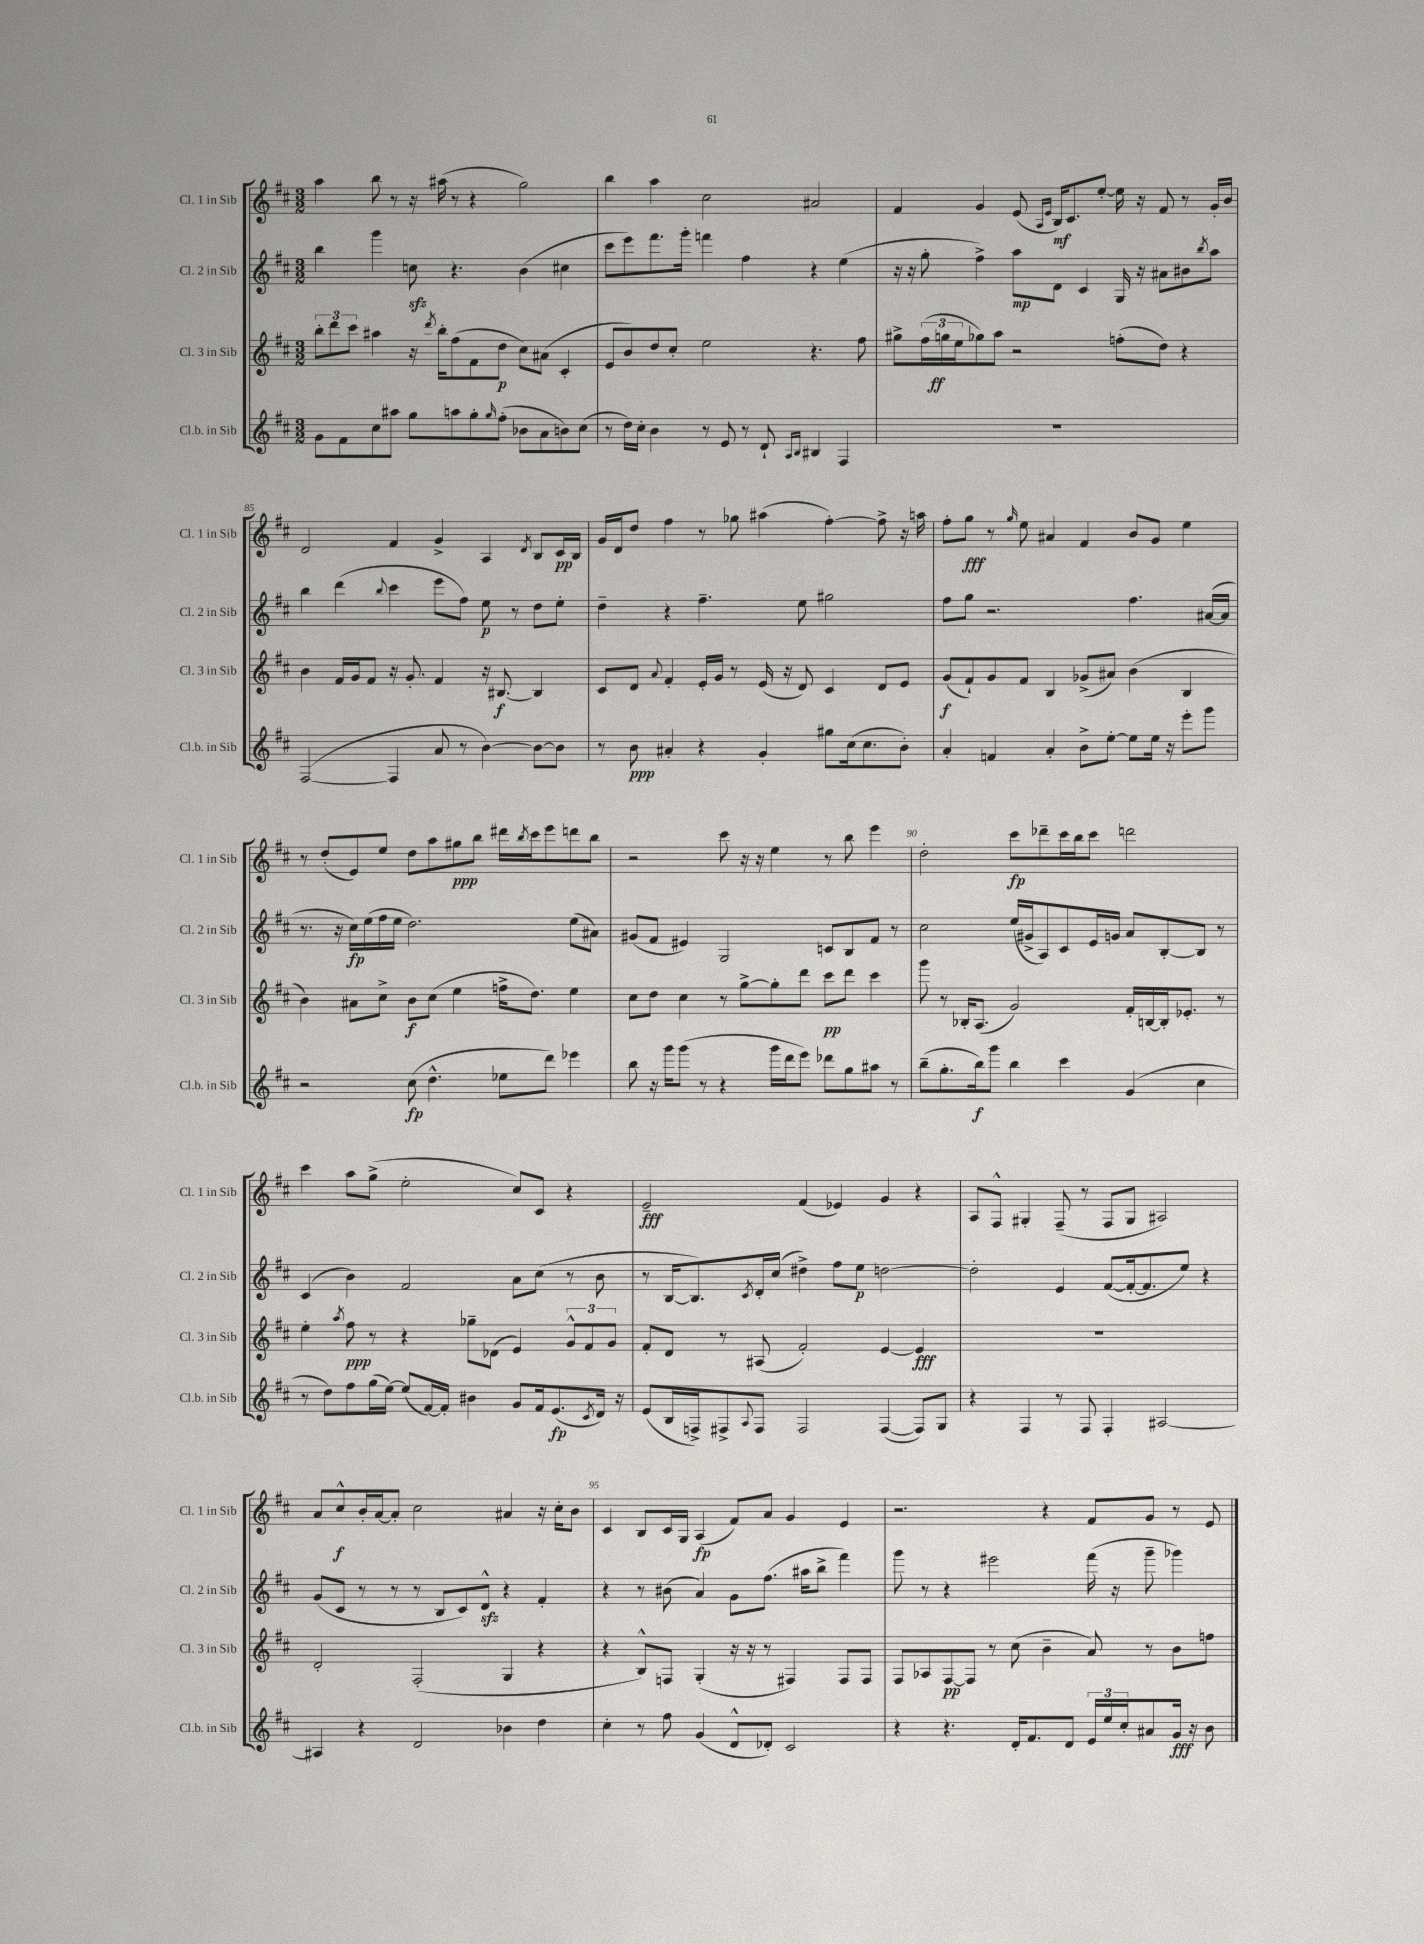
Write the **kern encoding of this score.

**kern	**kern	**kern	**kern
*staff4	*staff3	*staff2	*staff1
*clefG2	*clefG2	*clefG2	*clefG2
*k[f#c#]	*k[f#c#]	*k[f#c#]	*k[f#c#]
*M3/2	*M3/2	*M3/2	*M3/2
8g\L	12bb'\L	4bb\	4aa\
.	12ddd\	.	.
8f#\	.	.	.
.	12ccc#\J	.	.
8cc#\	4aa#\	4ggg\	8bb\
8aa#\J	.	.	8r
8gg\L	16r	8cc\	16r
.	8qddd/	.	.
.	16bb'\LK	.	(16aa#\
8aa\	(8ff#\	4.r	8r
8gg'\	8f#\	.	4r
16qqgg/	.	.	.
(8ff#'\J	8dd\J	.	.
8b-\L	8cc#\L)	(4b\	2gg\)
8a\	(8a#\J	.	.
8b\)	4c#'/	4cc#\	.
(8cc#\J	.	.	.
=	=	=	=
8r	8e/L	8ccc#\L	4bb\
16dd\LL)	8b/)	8eee\)	.
16cc#'\JJ	.	.	.
4b\	8dd/	8.fff#\	4aa\
.	8cc#'/J	.	.
.	.	16ggg'\Jk	.
8r	2ee\	4fff\	2cc#\
8e/	.	.	.
8r	.	4ff#\	.
8d`/	.	.	.
16qqA/LL	.	.	.
16qqB/JJ	.	.	.
4B#/	4.r	4r	2a#/
4F#/	.	(4ee\	.
.	8ff#\	.	.
=	=	=	=
1.r	8gg#^\L	16r	4f#/
.	.	16r	.
.	(24ff#\L	8gg'\	.
.	24gg\	.	.
.	24ee\J	.	.
.	8gg-\)	4ff#^\)	4g/
.	8aa\J	.	.
.	2r	8aa\L	(8e/
.	.	.	16qqA/LL
.	.	.	16qqe/JJ
.	.	8d\J	16B/LK)
.	.	.	8.c#/
.	.	4c#/	.
.	.	.	[8ee'/J
.	(8ff'\L	16G/	16ee\]
.	.	16r	16r
.	8dd\J)	8a#\L	8f#/
.	4r	8b#\	8r
.	.	8qbb/	.
.	.	8aa\J	16g'/LL
.	.	.	16b/JJ
=	=	=	=
([2F#/	4b\	4bb\	2d/
.	16f#/LL	(4ddd\	.
.	16g/J	.	.
.	8f#/J	.	.
.	.	8qqbb/	.
4F#/]	16r	4ccc#\	4f#/
.	8.g'/	.	.
8a/	4f#/	8eee\L	4g^/
8r	.	8ff#\J)	.
[4b\)	16r	8ee\	4A/
.	[8.B#/	.	.
.	.	8r	.
.	.	.	8qd/
8b\_L	4B#/]	8dd\L	8B/L
8b\]J	.	8ee'\J	16c#/L
.	.	.	16B/JJ
=	=	=	=
8r	8c#/L	4dd~\	16g/LL
.	.	.	16d/J
8b\	8d/J	.	8dd/J
.	8qqa/	.	.
4a#'/	4f#'/	4r	4ff#\
4r	16e'/LL	4.ff#~\	8r
.	16g/JJ	.	.
.	8r	.	8gg-\
4g'/	(16e/	.	(4aa#\
.	16r	.	.
.	8d/)	8ee\	.
8gg#\L	4c#/	2gg#\	[4ff#'\)
(16cc#\k	.	.	.
8.cc#\	.	.	.
.	8d/L	.	8ff#^\]
8b'\J)	8e/J	.	16r
.	.	.	16aa\
=	=	=	=
4a'/	(8g/L	8ff#\L	8ff#'\L
.	8f#`/)	8gg\J	8gg\J
4f/	8g/	2.r	8r
.	.	.	16qqgg/
.	8f#/J	.	8ee\
4a'/	4B/	.	4a#/
8b^\L	(8g-^/L	.	4f#/
[8ee'\J	8a#/J)	.	.
8ee\]L	(4b\	4.ff#\	8b/L
16ee\Jk	.	.	8g/J
16r	.	.	.
8eee'\L	4B/	.	4ee\
8ggg\J	.	([16a#/LL	.
.	.	16a#/]JJ	.
=	=	=	=
2r	4b\)	8.r	8r
.	.	.	(8dd'/L
.	.	16r	.
.	8a#\L	16cc#\LL)	8e/)
.	.	(16ee\	.
.	8cc#^\J	16ff#\	8ee/J
.	.	16ee\JJ	.
(8cc#\	8b\L	2.dd\)	8dd\L
4.dd^^\	(8cc#\J	.	8aa\
.	4ee\	.	8gg#\
.	.	.	8bb\J
8ee-\L	16ff^\LK	.	16ddd#\LL
.	.	.	8qbb/
.	8.dd\J)	.	16ccc#\J
8ddd\J)	.	.	8eee\
4eee-\	4ee\	(8ee\L	8ddd\
.	.	8a#\J)	8bb\J
=	=	=	=
8bb\	8cc#\L	(8g#/L	2r
16r	8dd\J	8f#/J	.
16ggg\LK	.	.	.
(8ggg\J	4cc#\	4e#/)	.
8r	.	.	.
4r	8r	2G/	8ccc#\
.	[8gg^\L	.	16r
.	.	.	16r
16ggg\LL	8gg'\]	.	4ee\
16ddd\J	.	.	.
8eee\J)	8ddd\J	.	.
8ddd-\L	8ccc#\L	8c/L	8r
8gg\	8ddd\J	8B/	8bb\
8aa#\J	4ccc#\	8f#/J	4eee\
8r	.	8r	.
=	=	=	=
(8bb~\L	8ggg\	2cc#\	2dd'\
8.gg'\	8r	.	.
.	16B-'/LK	.	.
16bb\k)	(8.A/J	.	.
8ggg\J	.	.	.
4bb\	2g/)	(16ee/LL	8ccc#\L
.	.	16g#^/J	.
.	.	8A/)	8ddd-~\
4ccc#\	.	8c#/	16ccc#\L
.	.	.	16bb\J
.	.	16e/L	8ccc#\J
.	.	16g/JJ	.
(4g/	16f#'/LL	8a/L	2ddd\
.	[16B/	.	.
.	16B'/]J	[8B'/	.
.	8.e-'/J	.	.
4cc#\	.	8B/]J	.
.	8r	8r	.
=	=	=	=
8r	4ee'\	(4c#/	4ccc#\
8dd\L)	.	.	.
.	8qaa/	.	.
8ff#\	8ff#\	4b\)	8aa\L
(16gg\L	8r	.	(8gg^\J
[16ee\JJ)	.	.	.
(8ee/]L	4r	2f#/	2ee'\
[16f#/L)	.	.	.
16f#'/]JJ	.	.	.
4b#\	8gg-~\L	.	.
.	(8d-\J	.	.
8g/L	4e/)	8a\L	8cc#/L)
16f#/k	.	(8cc#\J	8c#/J
(8.e/	.	.	.
.	12g^^/L	8r	4r
.	12f#/	.	.
8qc#/	.	.	.
16d/Jk)	.	8b\	.
.	12g/J	.	.
16r	.	.	.
=	=	=	=
(8e/L	8f#'/L	8r	2e~/
16B/L	8d/J	[16B/LK	.
16F^/J)	.	8.B/])	.
8F#^/	8r	.	.
8qqA/	.	8qc#/	.
8F#/J	(8A#/	16d'/L	.
.	.	(16cc#/JJ	.
2F#/	2f#'/)	4dd#^\)	(4f#/
.	.	8ff#\L	4e-/)
.	.	8ee\J	.
([4F#/	[4e/	[2dd\	4g/
8F#/]L)	4e/]	.	4r
8G/J	.	.	.
=	=	=	=
4r	1.r	2dd'\]	8A/L
.	.	.	8F#^^/J
4F#/	.	.	4G#'/
8r	.	4e/	(8F#~/
8F#/	.	.	8r
4F#'/	.	([8f#/L	8F#/L
.	.	16f#'/_k	8G#/J
.	.	8.f#/]	.
[2A#/	.	.	2A#/)
.	.	8ee/J)	.
.	.	4r	.
=	=	=	=
4A#/]	2d'/	(8g/L	8a/L
.	.	8c#/J	8cc#^^/
4r	.	8r	16b'/L
.	.	.	[16a/J
.	.	8r	8a'/]J
2d/	(2F#'/	8r	2cc#\
.	.	8B/L	.
.	.	8c#/)	.
.	.	8d^^/J	.
4b-\	4G/	4r	4a#/
4dd\	4r	4f#'/	16r
.	.	.	16cc#'\LK
.	.	.	8b\J
=	=	=	=
4cc#'\	4r	4r	4c#/
8r	8B^^/L)	8r	8B/L
8ff#\	8F/J	(8b#\	16c#/L
.	.	.	16G/JJ
(4g/	(4G'/	4a/)	(4A/
8d^^/L	16r	8g\L	8f#/L)
.	16r	.	.
8d-'/J)	8r	(8.ff#\J	8a/J
2c#/	4F#/)	.	4g/
.	.	16aa#\LK	.
.	.	8bb^\J	.
.	8F#/L	4fff#\)	4e/
.	8F#/J	.	.
=	=	=	=
4r	8F#/L	8ggg\	2.r
.	8A-/	8r	.
4.r	[8F#/	4r	.
.	8F#/]J	.	.
.	8r	2eee#\	.
16d'/LK	(8cc#\	.	.
8.f#/	.	.	.
.	4b~\	.	4r
8d/J	.	.	.
24e/LL	8a/)	(16fff#\	8f#/L
24ee/	.	.	.
.	.	16r	.
24cc#'/J	.	.	.
8a#/	8r	8ggg~\	8g/J
16g/Jk	8b\L	4ggg-\)	8r
16r	.	.	.
8b\	8ff\J	.	8e/
==	==	==	==
*-	*-	*-	*-
